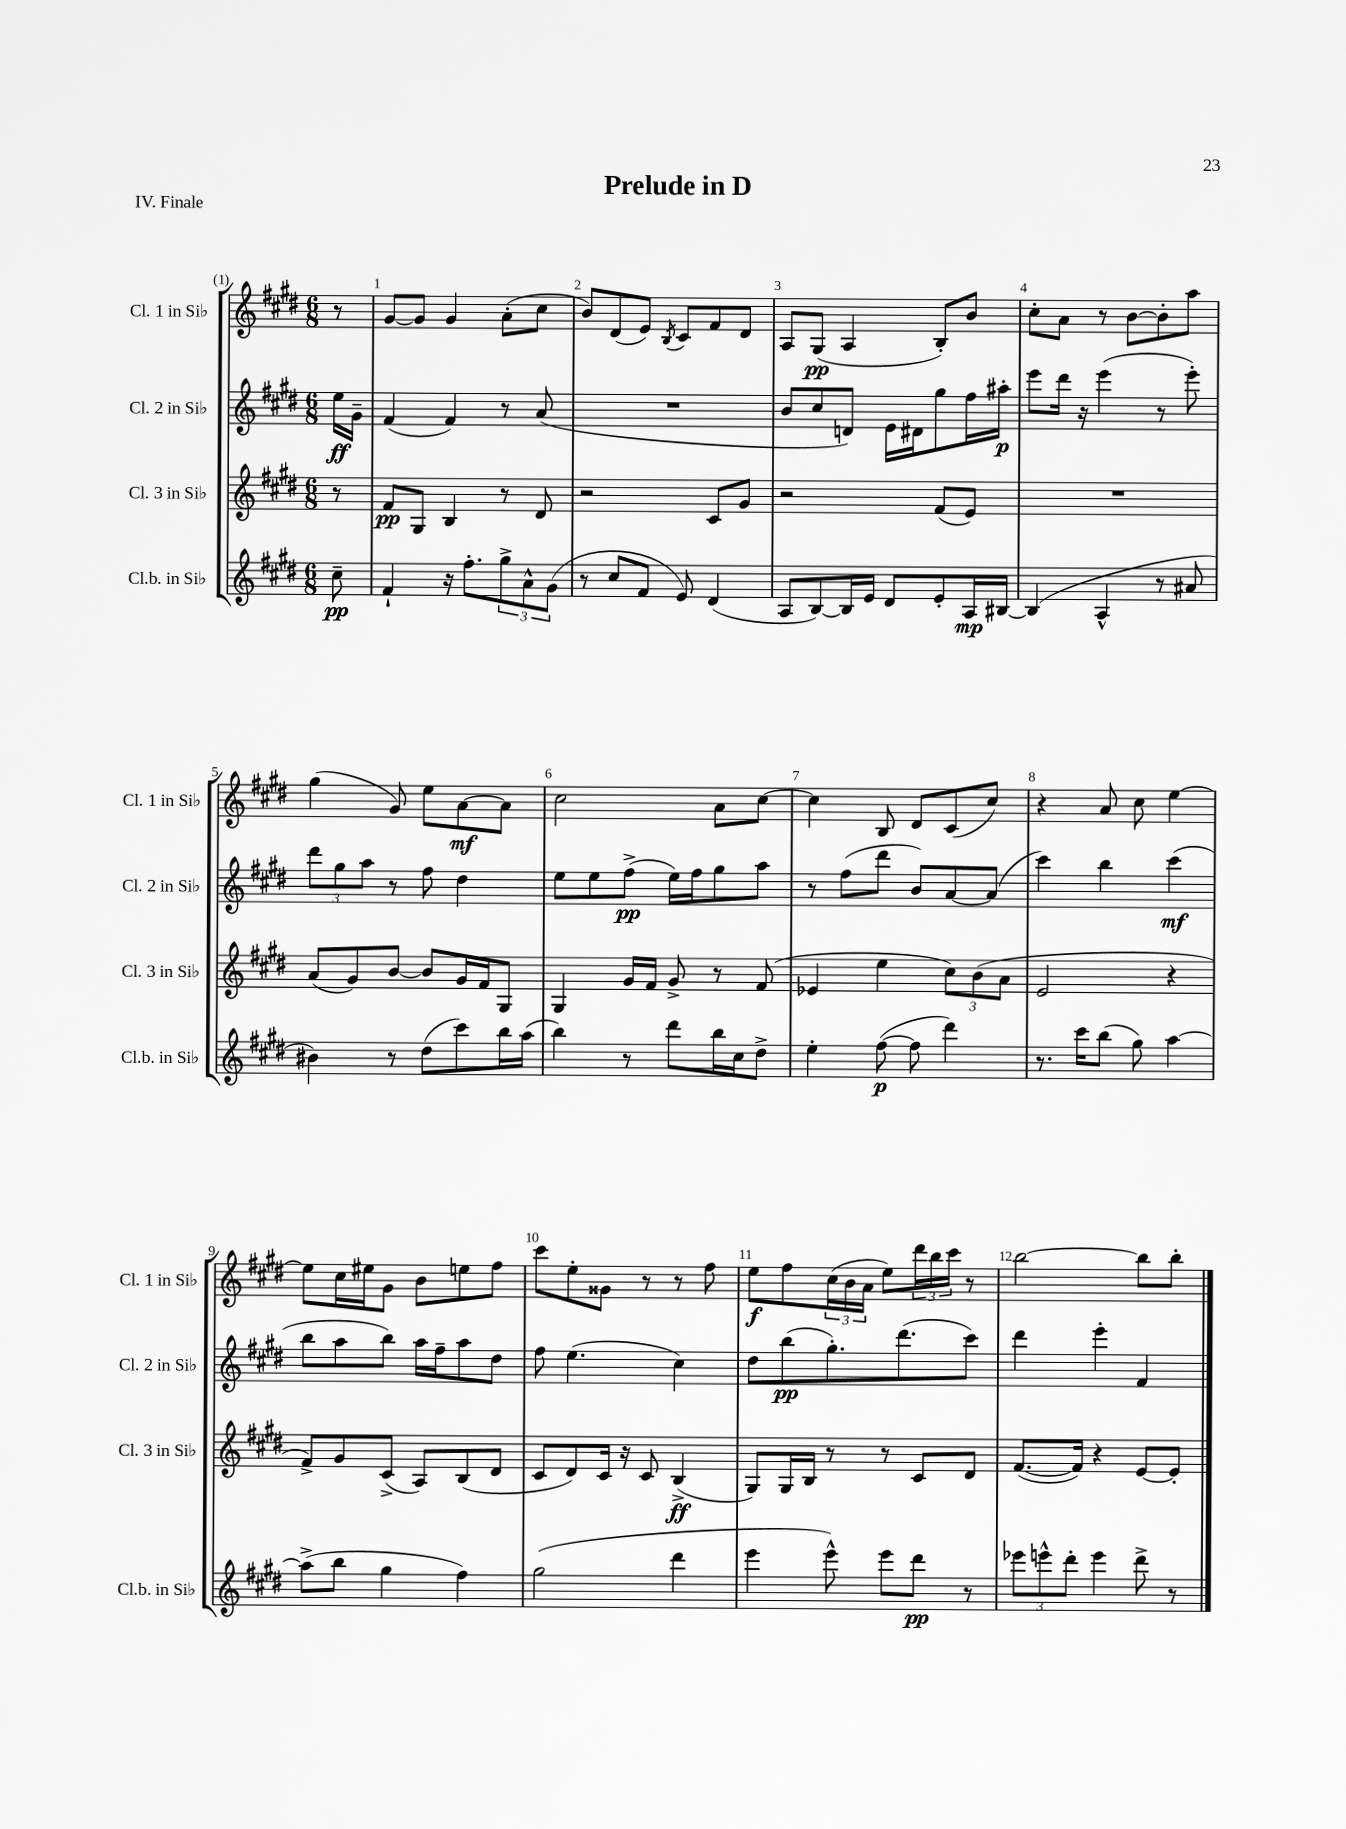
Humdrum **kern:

**kern	**dynam	**kern	**dynam	**kern	**dynam	**kern	**dynam
*part4	*part4	*part3	*part3	*part2	*part2	*part1	*part1
*staff4	*staff4	*staff3	*staff3	*staff2	*staff2	*staff1	*staff1
*I"Cl.b. in Si♭	*	*I"Cl. 3 in Si♭	*	*I"Cl. 2 in Si♭	*	*I"Cl. 1 in Si♭	*
*I'Cl.b. in Si♭	*	*I'Cl. 3 in Si♭	*	*I'Cl. 2 in Si♭	*	*I'Cl. 1 in Si♭	*
*clefG2	*	*clefG2	*	*clefG2	*	*clefG2	*
*k[f#c#g#d#]	*	*k[f#c#g#d#]	*	*k[f#c#g#d#]	*	*k[f#c#g#d#]	*
*M6/8	*	*M6/8	*	*M6/8	*	*M6/8	*
=	=	=	=	=	=	=	=
8cc#~\	pp	8r	.	16ee\LL	ff	8r	.
.	.	.	.	16g#~\JJ	.	.	.
=1	=1	=1	=1	=1	=1	=1	=1
4f#`/	.	8f#/L	pp	(4f#/	.	[8g#/L	.
.	.	8G#/J	.	.	.	8g#/J]	.
16r	.	4B/	.	4f#/)	.	4g#/	.
8.ff#'\L	.	.	.	.	.	.	.
12gg#^\	.	8r	.	8r	.	(8a'\L	.
12a^^\	.	.	.	.	.	.	.
.	.	8d#/	.	(8a/	.	8cc#\J	.
(12g#\J	.	.	.	.	.	.	.
=2	=2	=2	=2	=2	=2	=2	=2
8r	.	2r	.	2.r	.	8b/L)	.
8cc#/L	.	.	.	.	.	(8d#/	.
8f#/J	.	.	.	.	.	8e/J)	.
.	.	.	.	.	.	8qB/	.
8e/)	.	.	.	.	.	8c#/L	.
(4d#/	.	8c#/L	.	.	.	8f#/	.
.	.	8g#/J	.	.	.	8d#/J	.
=3	=3	=3	=3	=3	=3	=3	=3
8A/L	.	2r	.	8b/L	.	8A/L	.
[8B/)	.	.	.	8cc#/	.	(8G#/J	pp
16B/L]	.	.	.	8dn/J)	.	4A/	.
16e/JJ	.	.	.	.	.	.	.
8d#/L	.	.	.	16e\LL	.	.	.
.	.	.	.	16d#X\J	.	.	.
8e'/	.	(8f#/L	.	8gg#\	.	8B'/L)	.
16A/L	mp	8e/J)	.	16ff#\L	.	8b/J	.
[16B#X/JJ	.	.	.	16aa#X'\JJ	p	.	.
=4	=4	=4	=4	=4	=4	=4	=4
(4B#/]	.	2.r	.	8eee\L	.	8cc#'\L	.
.	.	.	.	16ddd#\Jk	.	8a\J	.
.	.	.	.	16r	.	.	.
4A^^/	.	.	.	(4eee\	.	8r	.
.	.	.	.	.	.	[8b\L	.
8r	.	.	.	8r	.	8b'\]	.
8a#X/	.	.	.	8eee'\)	.	8aa\J	.
!!LO:LB:g=z
=5	=5	=5	=5	=5	=5	=5	=5
4b#X\)	.	(8a/L	.	12ddd#\L	.	(4gg#\	.
.	.	.	.	12gg#\	.	.	.
.	.	8g#/)	.	.	.	.	.
.	.	.	.	12aa\J	.	.	.
8r	.	[8b/J	.	8r	.	8g#/)	.
(8dd#\L	.	8b/L]	.	8ff#\	.	8ee\L	.
8ccc#\)	.	16g#/L	.	4dd#\	.	[8a\	mf
.	.	16f#/J	.	.	.	.	.
16bb\L	.	8G#/J	.	.	.	8a\J]	.
(16aa\JJ	.	.	.	.	.	.	.
=6	=6	=6	=6	=6	=6	=6	=6
4bb\)	.	4G#/	.	8ee\L	.	2cc#\	.
.	.	.	.	8ee\	.	.	.
8r	.	16g#/LL	.	(8ff#^\J	pp	.	.
.	.	16f#/JJ	.	.	.	.	.
8ddd#\L	.	8g#^/	.	16ee\LL)	.	.	.
.	.	.	.	16ff#\J	.	.	.
16bb\L	.	8r	.	8gg#\	.	8a\L	.
16cc#\J	.	.	.	.	.	.	.
8dd#^\J	.	(8f#/	.	8aa\J	.	[8cc#\J	.
=7	=7	=7	=7	=7	=7	=7	=7
4ee'\	.	4e-X/	.	8r	.	4cc#\]	.
.	.	.	.	(8ff#\L	.	.	.
([8ff#\	p	4ee\	.	8ddd#\J	.	8B/	.
8ff#\]	.	.	.	8b/L)	.	8d#/L	.
4ddd#\)	.	12cc#\L)	.	[8a/	.	(8c#/	.
.	.	(12b\	.	.	.	.	.
.	.	.	.	(8a/J]	.	8cc#/J)	.
.	.	12a\J	.	.	.	.	.
=8	=8	=8	=8	=8	=8	=8	=8
8.r	.	2e/	.	4ccc#\)	.	4r	.
16ccc#\KL	.	.	.	.	.	.	.
(8bb\J	.	.	.	4bb\	.	8a/	.
8gg#\)	.	.	.	.	.	8cc#\	.
[4aa\	.	4r	.	(4ccc#\	mf	[4ee\	.
!!LO:LB:g=z
=9	=9	=9	=9	=9	=9	=9	=9
(8aa^\L]	.	8f#^/L)	.	8bb\L	.	8ee\L]	.
8bb\J	.	8g#/	.	8aa\	.	16cc#\L	.
.	.	.	.	.	.	16ee#X\J	.
4gg#\	.	(8c#^/J	.	8bb\J)	.	8g#\J	.
.	.	8A/L)	.	16aa\LL	.	8b\L	.
.	.	.	.	16ff#~\J	.	.	.
4ff#\)	.	(8B/	.	8aa\	.	8een\	.
.	.	8d#/J	.	8dd#\J	.	8ff#\J	.
=10	=10	=10	=10	=10	=10	=10	=10
(2gg#\	.	8c#/L	.	8ff#\	.	8ccc#\L	.
.	.	8d#/)	.	(4.ee\	.	8ee'\	.
.	.	16c#/Jk	.	.	.	8g##X\J	.
.	.	16r	.	.	.	.	.
.	.	8c#/	.	.	.	8r	.
4ddd#\	.	(4B^/	ff	4cc#\)	.	8r	.
.	.	.	.	.	.	8ff#\	.
=11	=11	=11	=11	=11	=11	=11	=11
4eee\	.	8G#/L)	.	8dd#\L	.	8ee\L	f
.	.	16G#/L	.	(8bb\	pp	8ff#\	.
.	.	16B/JJ	.	.	.	.	.
8eee^^\)	.	8r	.	8.gg#'\)	.	(24cc#\L	.
.	.	.	.	.	.	24b\	.
.	.	.	.	.	.	24a\JJ	.
8eee\L	.	8r	.	.	.	8ee\L)	.
.	.	.	.	(8.ddd#\	.	.	.
8ddd#\J	pp	8c#/L	.	.	.	24ddd#\L	.
.	.	.	.	.	.	24bb\	.
.	.	.	.	.	.	24ccc#\JJ	.
8r	.	8d#/J	.	8ccc#\J)	.	8r	.
=12	=12	=12	=12	=12	=12	=12	=12
12eee-X\L	.	([8.f#/L	.	4ddd#\	.	[2bb\	.
12eeen^^\	.	.	.	.	.	.	.
12ddd#'\J	.	.	.	.	.	.	.
.	.	16f#/Jk])	.	.	.	.	.
4eee\	.	4r	.	4eee'\	.	.	.
8ddd#^\	.	[8e/L	.	4f#/	.	8bb\L]	.
8r	.	8e'/J]	.	.	.	8bb'\J	.
==	==	==	==	==	==	==	==
*-	*-	*-	*-	*-	*-	*-	*-
